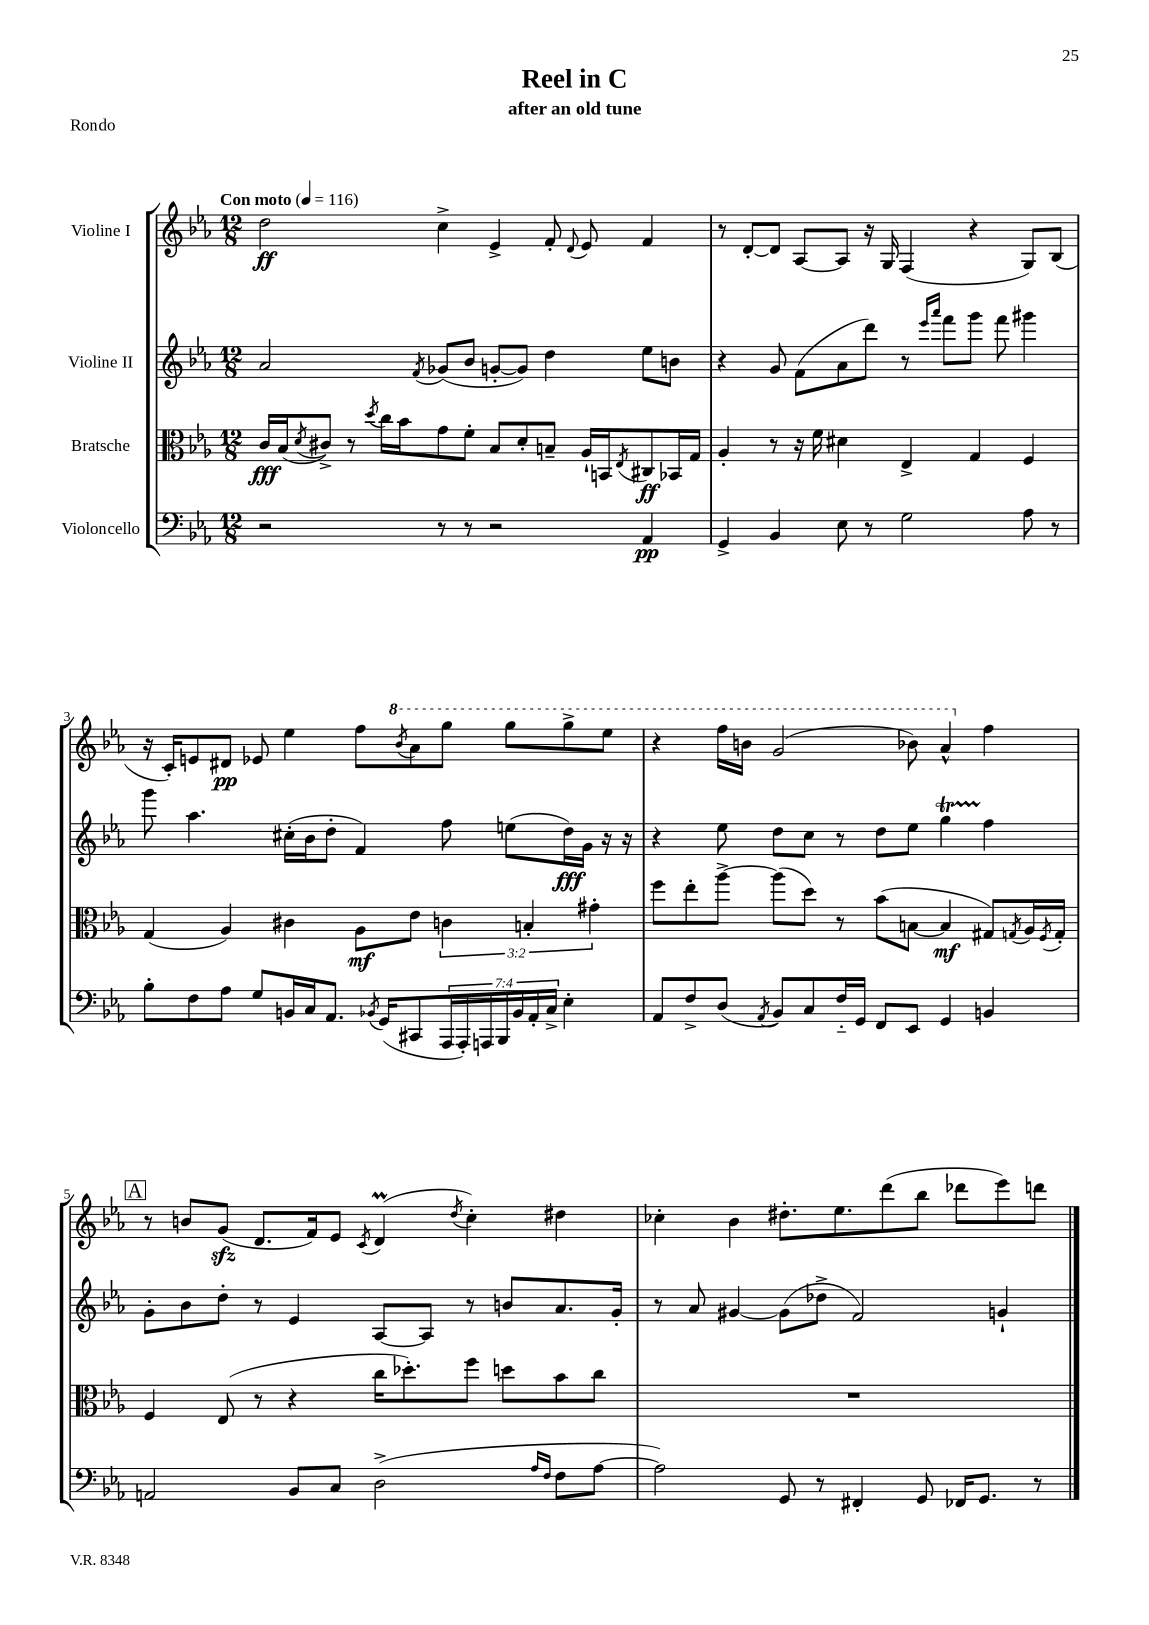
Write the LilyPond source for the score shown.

\header { title = "Reel in C" subtitle = "after an old tune" piece = "Rondo" }
<<
\new StaffGroup <<
\new Staff = "s0" \with { instrumentName = "Violine I" } {
    \clef treble \key ees \major \numericTimeSignature \time 12/8 \tempo "Con moto" 4 = 116
    d''2\ff c''4-> ees'4-> f'8-. \appoggiatura { d'8 } ees'8 f'4 |
    r8 d'8~-. d'8 aes8~ aes8 r16 g16 f4( r4 g8) bes8( |
    r16 c'16-.) e'8 dis'8\pp ees'8 ees''4 f''8 \ottava #1 \acciaccatura { bes''8 } aes''8 g'''8 g'''8 g'''8-> ees'''8 |
    r4 f'''16 b''16 g''2( bes''8) aes''4-^ \ottava #0 f''4 |
    \mark \markup { \box "A" } r8 b'8 g'8\sfz( d'8. f'16) ees'8 \acciaccatura { c'8 } d'4\prall( \acciaccatura { d''8 } c''4-.) dis''4 |
    ces''4-. bes'4 dis''8.-. ees''8. d'''8( bes''8 des'''8 ees'''8) d'''8 \bar "|." |
}
\new Staff = "s1" \with { instrumentName = "Violine II" } {
    \clef treble \key ees \major \numericTimeSignature \time 12/8
    aes'2 \acciaccatura { f'8 } ges'8( bes'8 g'8~-. g'8) d''4 ees''8 b'8 |
    r4 g'8 f'8( aes'8 d'''8) r8 \grace { ees'''16 aes'''16 } f'''8 g'''8 f'''8 gis'''4 |
    g'''8 aes''4. cis''16-.( bes'16 d''8-. f'4) f''8 e''8( d''16\fff) g'16 r16 r16 |
    r4 ees''8 d''8 c''8 r8 d''8 ees''8 g''4\startTrillSpan f''4\stopTrillSpan |
    \mark \markup { \box "A" } g'8-. bes'8 d''8-. r8 ees'4 aes8~ aes8 r8 b'8 aes'8. g'16-. |
    r8 aes'8 gis'4~ gis'8( des''8-> f'2) g'4-! \bar "|." |
}
\new Staff = "s2" \with { instrumentName = "Bratsche" } {
    \clef alto \key ees \major \numericTimeSignature \time 12/8 \override Staff.TupletNumber.text = #tuplet-number::calc-fraction-text
    c'16\fff bes16( \acciaccatura { d'8 } cis'8->) r8 \acciaccatura { d''8 } c''16 bes'16 g'8 f'8-. bes8 d'8-. b8-- aes16-! b,16 \acciaccatura { ees8 } cis8\ff bes,16 g16 |
    aes4-. r8 r16 f'16 dis'4 ees4-> g4 f4 |
    g4( aes4) cis'4 aes8\mf ees'8 \tuplet 3/2 { c'4 b4-. gis'4-. } |
    f''8 ees''8-. aes''8~-> aes''8( d''8) r8 bes'8( b8~ b4\mf gis8) \acciaccatura { g8 } aes16 \acciaccatura { f8 } g16-. |
    \mark \markup { \box "A" } f4 ees8( r8 r4 c''16 des''8.-.) f''8 d''8 bes'8 c''8 |
    R1. \bar "|." |
}
\new Staff = "s3" \with { instrumentName = "Violoncello" } {
    \clef bass \key ees \major \numericTimeSignature \time 12/8 \override Staff.TupletNumber.text = #tuplet-number::calc-fraction-text
    r2 r8 r8 r2 aes,4\pp |
    g,4-> bes,4 ees8 r8 g2 aes8 r8 |
    bes8-. f8 aes8 g8 b,16 c16 aes,8. \acciaccatura { bes,8 } g,16( cis,8 \tuplet 7/4 { aes,,16 aes,,16-.) a,,16 bes,,16 bes,16 aes,16-. c16-> } ees4-. |
    aes,8 f8-> d8( \acciaccatura { aes,8 } bes,8) c8 f16-_ g,16 f,8 ees,8 g,4 b,4 |
    \mark \markup { \box "A" } a,2 bes,8 c8 d2->( \grace { aes16 f16 } f8 aes8~ |
    aes2) g,8 r8 fis,4-. g,8 fes,16 g,8. r8 \bar "|." |
}
>>
>>
